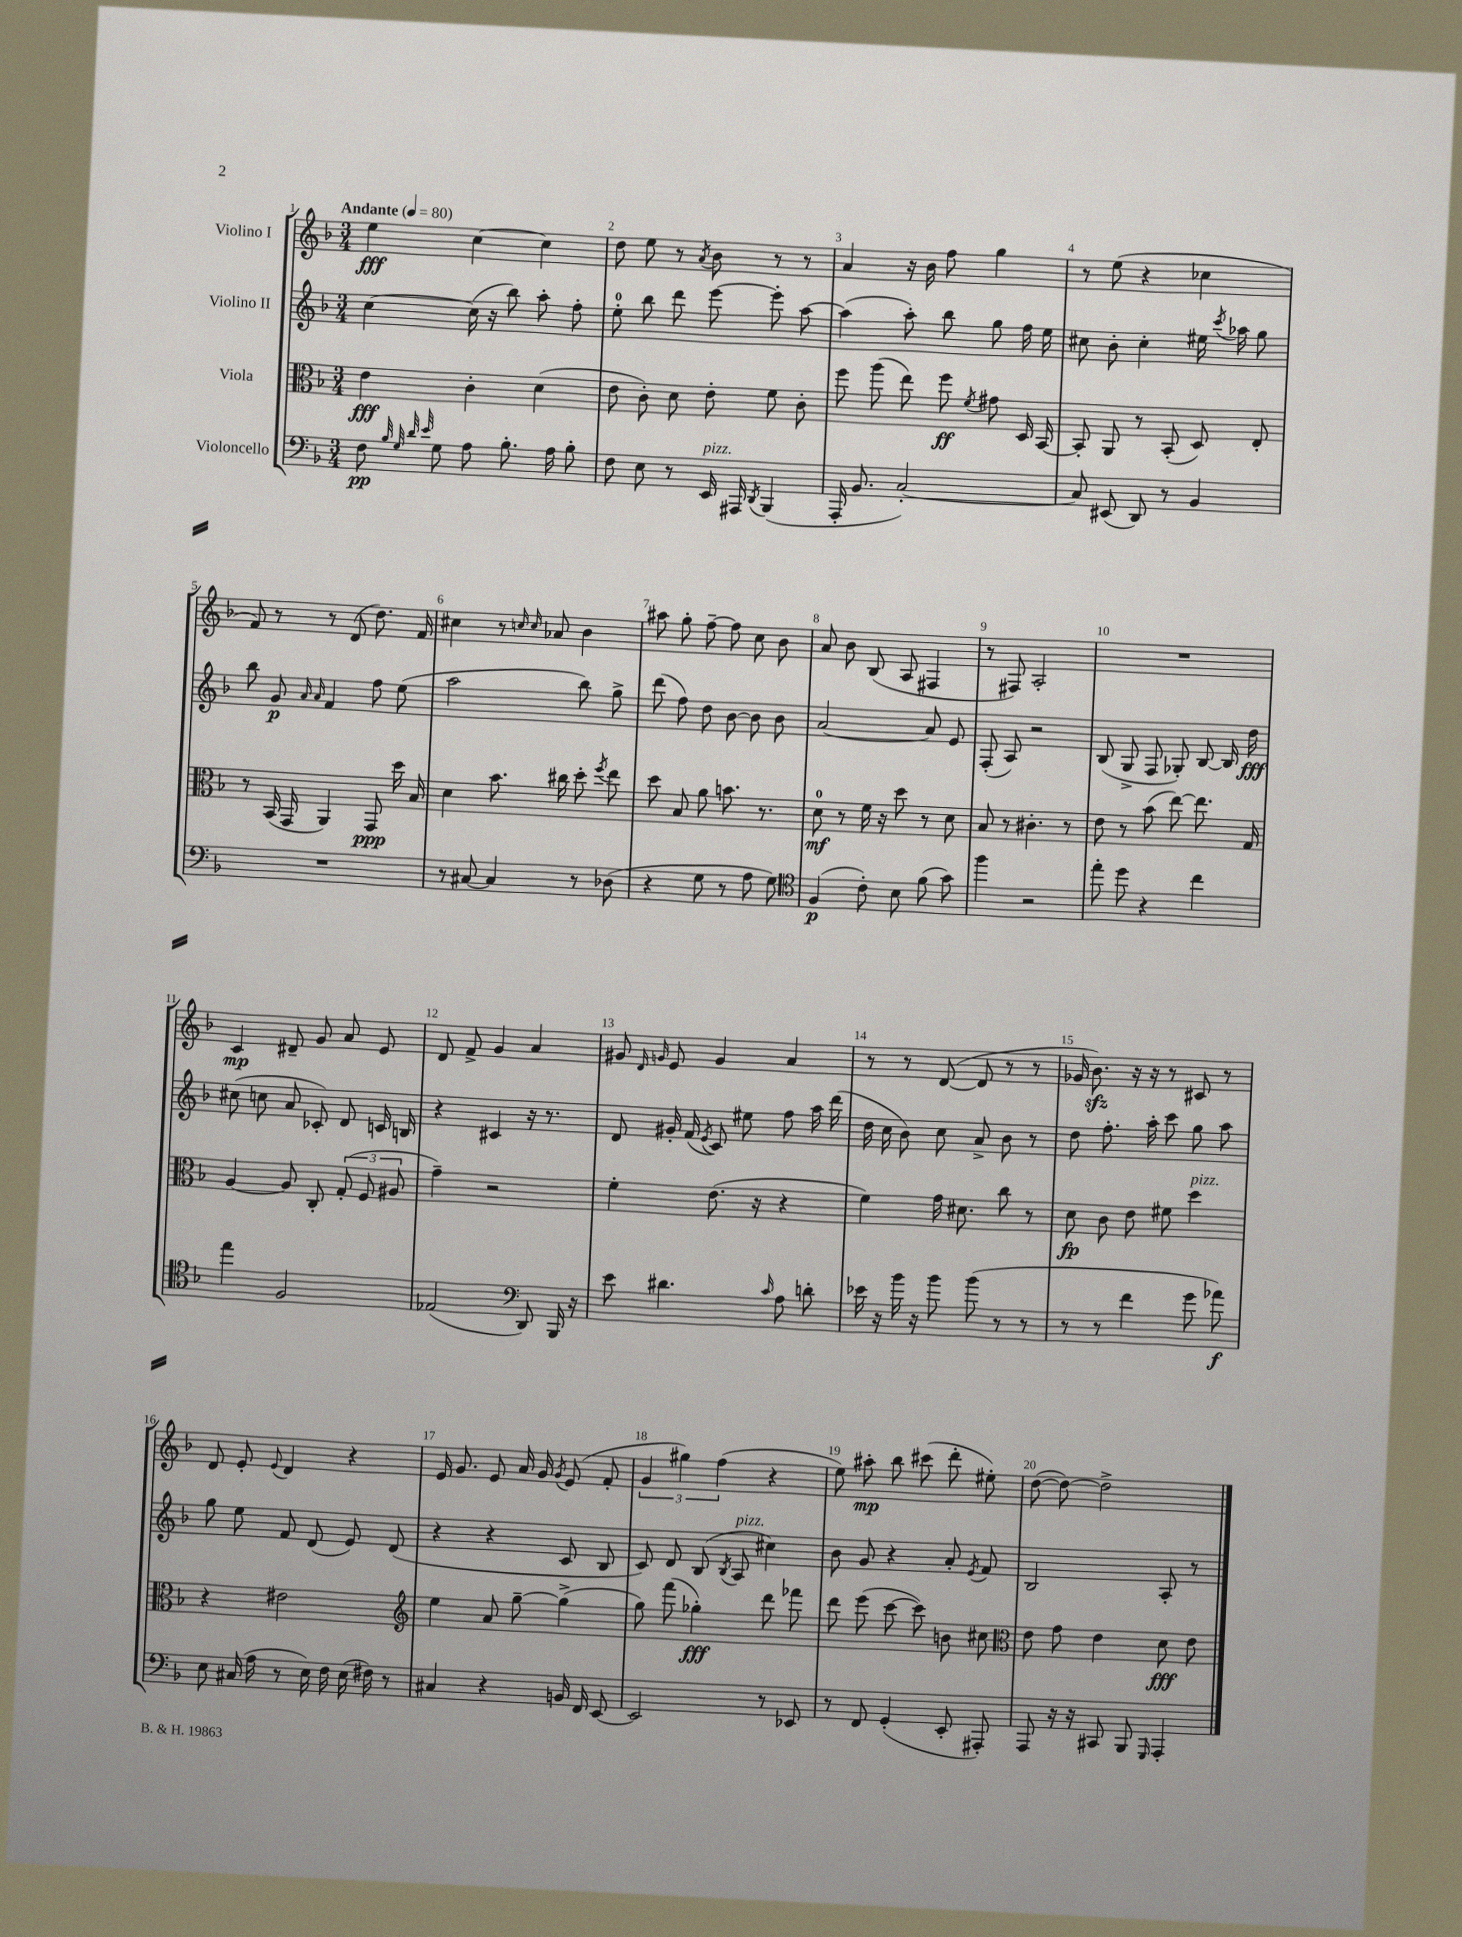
<<
\new StaffGroup <<
\new Staff = "s0" \with { instrumentName = "Violino I" } {
    \clef treble \key f \major \numericTimeSignature \time 3/4 \tempo "Andante" 4 = 80
    \autoBeamOff e''4\fff c''4~ c''4 |
    d''8 e''8 r8 \acciaccatura { a'8 } bes'8 r8 r8 |
    a'4 r16 bes'16 f''8 g''4 |
    r8 e''8( r4 ces''4 |
    f'8) r8 r8 d'8( d''8.) f'16 |
    cis''4 r8 \grace { c''16 c''16 } aes'8 bes'4 |
    ais''8 g''8-. f''8~-- f''8 c''8 bes'8 |
    a'8 bes'8 bes8( a8 fis4 |
    r8 fis8) a2-. |
    R2. |
    c'4\mp dis'8-- g'8 a'8 e'8 |
    d'8 f'8-> g'4 a'4 |
    gis'8 \grace { d'16 g'16 } e'8 g'4 a'4 |
    r8 r8 d'8~( d'8 r8 r8 |
    ges'16 bes'8.\sfz) r16 r16 r8 cis'8 r8 |
    d'8 e'8-. \appoggiatura { e'8 } d'4 r4 |
    e'16 g'8. e'8 a'16 g'16 \acciaccatura { g'8 } e'8( f'8-. |
    \tuplet 3/2 { g'4 gis''4) f''4( } r4 |
    e''8) ais''8-.\mp bes''8 cis'''8( d'''8-. eis''8-.) |
    d''8~( d''8~) d''2-> \bar "|." |
}
\new Staff = "s1" \with { instrumentName = "Violino II" } {
    \clef treble \key f \major \numericTimeSignature \time 3/4
    \autoBeamOff c''4~ c''16( r16 bes''8) a''8-. f''8-. |
    e''8-0-. bes''8 d'''8 e'''8~ e'''8-. a''8~ |
    a''4( a''8-.) bes''8 g''8 f''16 e''16 |
    cis''8 bes'8-. cis''4-. eis''16 \acciaccatura { c'''8 } aes''16 g''8 |
    bes''8 g'8\p \grace { a'16 a'16 } f'4 f''8 e''8( |
    a''2 bes''8) g''8-> |
    d'''8( f''8) d''8 bes'8~ bes'8 bes'8 |
    a'2~ a'8 e'8 |
    f8-.( a8) r2 |
    bes8( g8-> f8 ges8-.) bes8~ bes16 d''16\fff |
    cis''8( c''8 a'8 ces'8-.) d'8 c'16 b16 |
    r4 cis'4 r16 r8. |
    d'8 gis'16-. f'16( \acciaccatura { e'8 } c'8) eis''8 f''8 a''16 d'''16( |
    d''16 c''16 bes'8) c''8 a'8-> bes'8 r8 |
    d''8 f''8.-. a''16-. c'''8 g''8 a''8 |
    g''8 e''8 f'8 d'8( e'8) d'8( |
    r4 r4 c'8 bes8 |
    c'8) d'8 bes8( \acciaccatura { bes8 } a8^\markup { \italic "pizz." } cis''4) |
    bes'8 g'8 r4 a'8-. \acciaccatura { e'8 } f'8 |
    bes2 a8-. r8 \bar "|." |
}
\new Staff = "s2" \with { instrumentName = "Viola" } {
    \clef alto \key f \major \numericTimeSignature \time 3/4
    \autoBeamOff e'4\fff c'4-. d'4( |
    e'8 c'8-.) d'8 e'8-. f'8 c'8-. |
    f''8 a''8( e''8) f''8\ff \acciaccatura { f'8 } gis'8 d16 bes,16~ |
    bes,8-. a,8 r8 bes,8-.( d8) e8-. |
    r8 bes,16( g,16 a,4) g,8\ppp d''16 bes16 |
    d'4 bes'8. cis''16 d''8-. \acciaccatura { f''8 } e''8 |
    d''8 bes8 a'8 b'8. r8. |
    d'8-0\mf r8 f'16 r16 d''8 r8 d'8 |
    bes8 r8 cis'4.-. r8 |
    e'8 r8 bes'8( e''8~) e''8. g16 |
    a4~ a8 c8-. \tuplet 3/2 { g8-.( f8 ais8 } |
    g'4--) r2 |
    f'4-. e'8.( r16 r4 |
    f'4) g'16 dis'8. c''8 r8 |
    d'8\fp c'8 e'8 fis'8 d''4^\markup { \italic "pizz." } |
    r4 eis'2 |
    \clef treble e''4 a'8 g''8~-- g''4->( |
    g''8) f'''8( ges''4-.\fff) d'''8 fes'''8 |
    d'''8 e'''8( c'''8~ c'''8) b'8 cis''8 |
    \clef alto e'8 g'8 e'4 d'8\fff e'8 \bar "|." |
}
\new Staff = "s3" \with { instrumentName = "Violoncello" } {
    \clef bass \key f \major \numericTimeSignature \time 3/4
    \autoBeamOff f8\pp \grace { bes32 g32 d'32 e'32 } g8 a8 bes8.-. a16 bes8-. |
    f8 e8 r8 e,16^\markup { \italic "pizz." } ais,,16 \acciaccatura { d,8 } bes,,4( |
    a,,16-. bes,8. c2~-.) |
    c8 eis,8( d,8) r8 bes,4 |
    R2. |
    r8 cis8~ cis4 r8 des8( |
    r4 g8 r8 a8 g8) |
    \clef tenor f4\p( c'8-.) bes8 f'8( g'8) |
    f''4 r2 |
    e''8-. d''8 r4 c''4 |
    e''4 f2 |
    ees2( \clef bass d,8) bes,,16 r16 |
    e'8 dis'4. \grace { c'16 } a8 d'8-. |
    ees'16 r16 bes'16 r16 bes'8 bes'8( r8 r8 |
    r8 r8 f'4 g'8 aes'8\f) |
    e8 cis16( a16 r8 e16) f16 e16( fis16) r8 |
    cis4 r4 b,16 f,16 e,8~ |
    e,2 r8 ees,8 |
    r8 f,8 g,4-.( e,8-. ais,,8-.) |
    a,,8 r16 r16 cis,8 bes,,8 \grace { g,,16 } a,,4-. \bar "|." |
}
>>
>>
\layout { \context { \Score \override BarNumber.break-visibility = ##(#f #t #t) barNumberVisibility = #all-bar-numbers-visible } }
